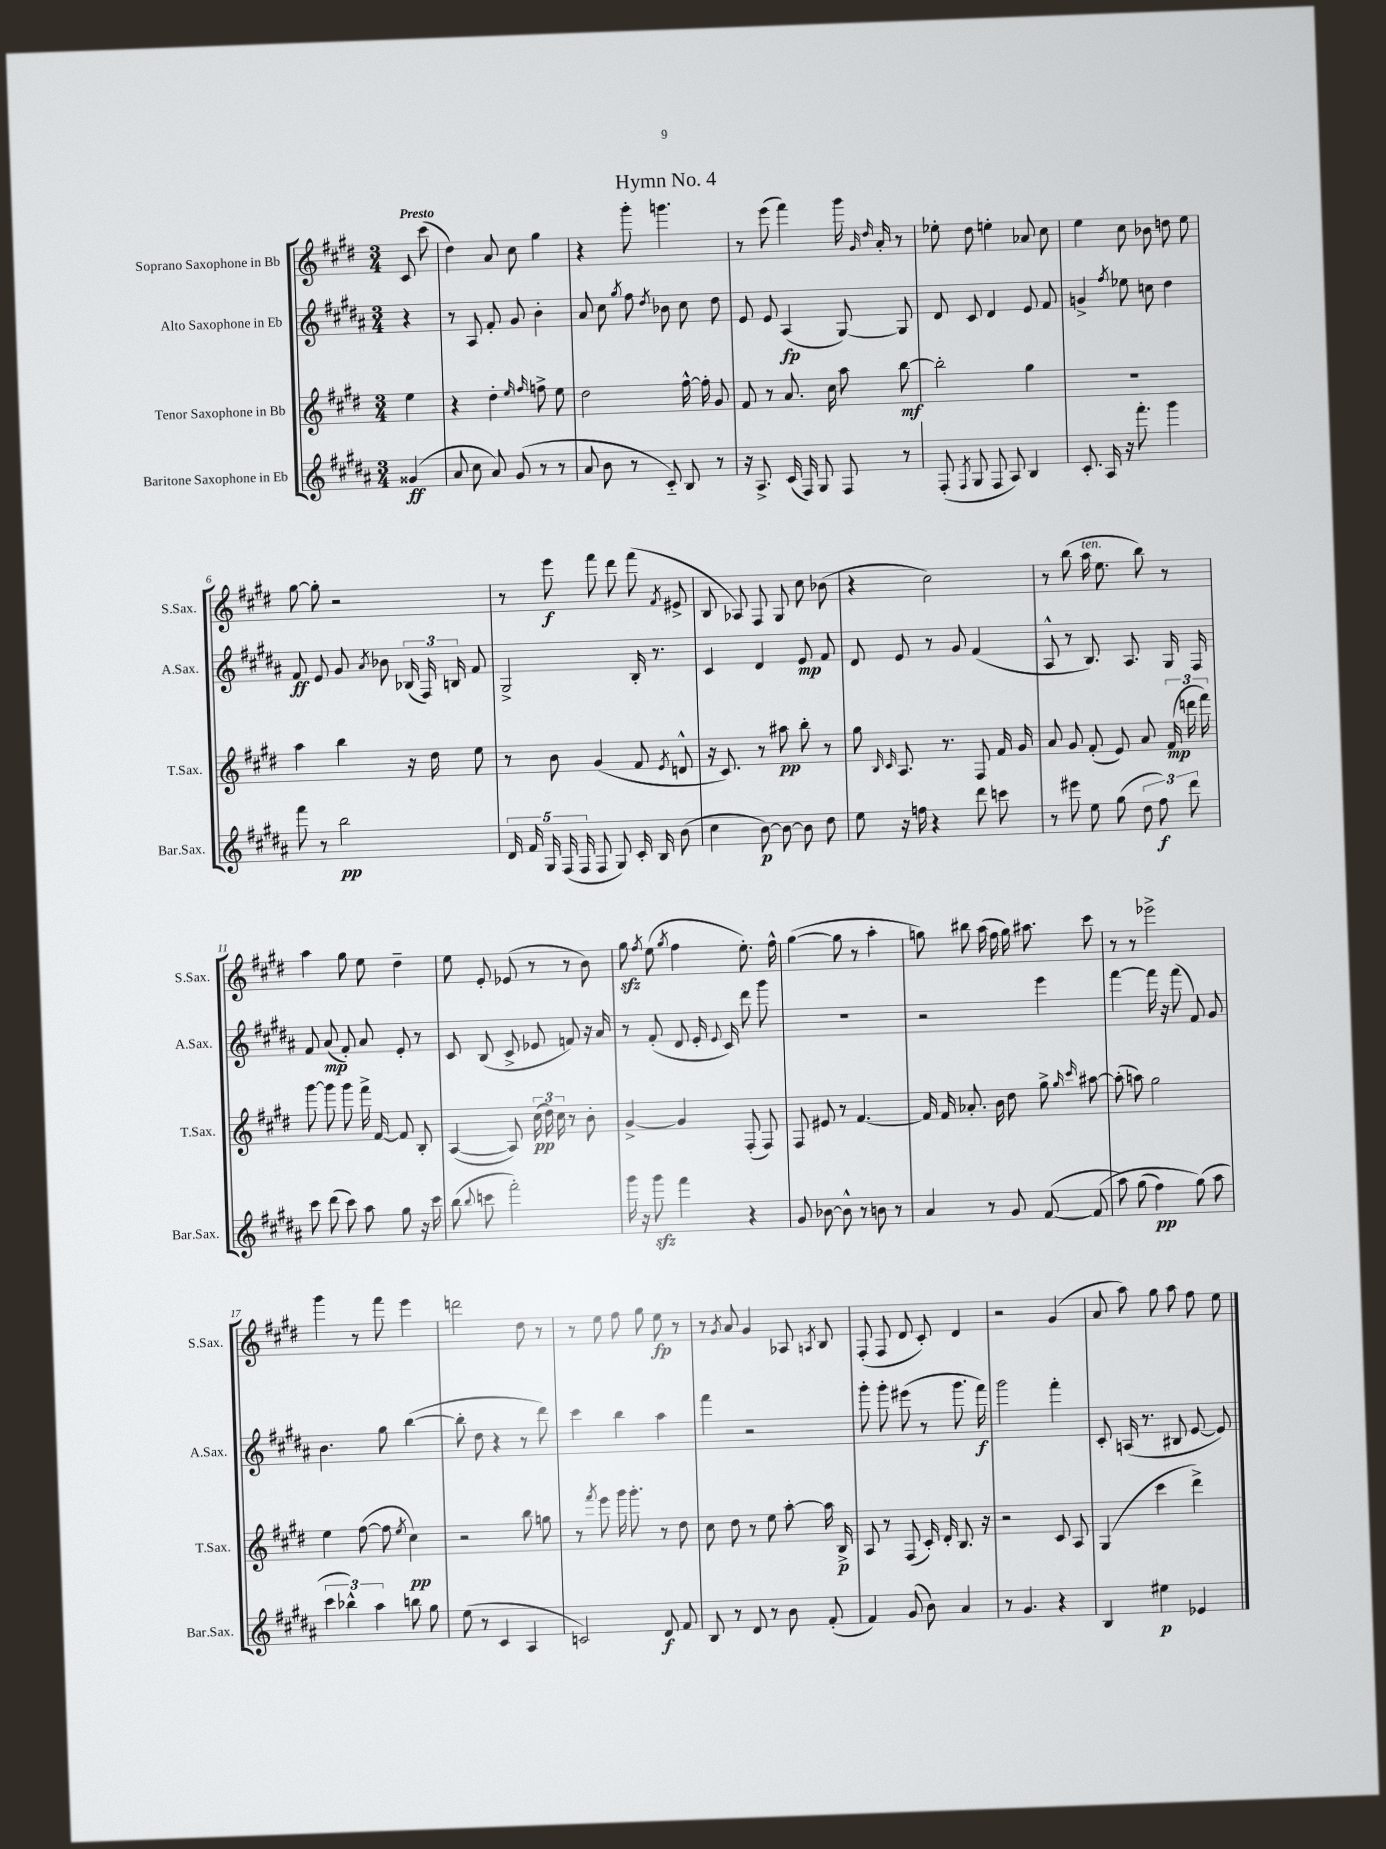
\header { title = "Hymn No. 4" }
<<
\new StaffGroup <<
\new Staff = "s0" \with { instrumentName = "Soprano Saxophone in Bb" shortInstrumentName = "S.Sax." } {
    \clef treble \key e \major \numericTimeSignature \time 3/4 \partial 4 \tempo "Presto"
    \autoBeamOff cis'8 cis'''8( |
    dis''4) a'8 cis''8 gis''4 |
    r4 gis'''8-. g'''4. |
    r8 e'''8( fis'''4) gis'''16 \grace { gis'16 dis''16 } a'16-. r8 |
    ees''8-. dis''8 e''4-. aes'8 cis''8 |
    e''4 cis''8 bes'8 d''8 e''8 |
    gis''8~ gis''8-. r2 |
    r8 e'''8\f fis'''8 dis'''8 fis'''8( \acciaccatura { fis'8 } eis'8-> |
    b8 aes8) fis8 gis8 cis''8 bes'8( |
    r4 cis''2) |
    r8 b''8( a''16^\markup { \italic "ten." } e''8. b''8) r8 |
    a''4 gis''8 e''8 dis''4-- |
    e''8 e'8-. ees'8( r8 r8 b'8) |
    gis''8\sfz \acciaccatura { fis''8 } e''8( \acciaccatura { gis''8 } fis''4 e''8.-.) fis''16-^ |
    gis''4~( gis''8 r8 a''4-. |
    g''8) bis''8 a''16( fis''16 g''16) ais''8. cis'''8 |
    r8 r8 ees'''2-> |
    gis'''4 r8 fis'''8 e'''4 |
    d'''2 dis''8 r8 |
    r8 e''8 fis''8 gis''8 e''8\fp r8 |
    r8 \acciaccatura { gis'8 } a'8 gis'4 aes8 \acciaccatura { a8 } b8 |
    fis8-.( fis8 dis'8 cis'8-.) dis'4 |
    r2 gis'4( |
    a'8 a''8) gis''8 a''8 fis''8 e''8 \bar "|." |
}
\new Staff = "s1" \with { instrumentName = "Alto Saxophone in Eb" shortInstrumentName = "A.Sax." } {
    \clef treble \key b \major \numericTimeSignature \time 3/4 \partial 4
    \autoBeamOff r4 |
    r8 ais8 fis'8-. gis'8 b'4-. |
    ais'8 cis''8 \acciaccatura { gis''8 } fis''8 \acciaccatura { dis''8 } bes'8 cis''8 dis''8 |
    e'8 e'8 ais4\fp( gis8~) gis8 |
    dis'8 cis'8 dis'4 e'8 fis'8 |
    g'4-> \acciaccatura { fis''8 } ees''8 c''8 dis''4 |
    fis'8\ff e'8 gis'8 \acciaccatura { ais'8 } bes'8 \tuplet 3/2 { bes16( fis16) b16 } fis'8 |
    gis2-> b16-. r8. |
    cis'4 dis'4 e'8\mp fis'8 |
    dis'8 e'8 r8 gis'8 fis'4( |
    ais8-^ r8 b8.) ais8. gis16 fis16 |
    fis'8 ais'8\mp( fis'8-.) ais'8 e'8-. r8 |
    cis'8 b8( cis'8-> ees'8 f'8) r16 ais'16 |
    r8 fis'8-.( dis'8 e'16-. \appoggiatura { e'8 } cis'16) dis'''8 gis'''8 |
    R2. |
    r2 e'''4 |
    fis'''4~ fis'''16 r16 fis'''8( fis'8) gis'8 |
    b'4. gis''8 b''4~( |
    b''8-. dis''8 r4 r8 dis'''8) |
    cis'''4 b''4 ais''4 |
    fis'''4 r2 |
    gis'''8-. gis'''8-. eis'''8( r8 gis'''8. fis'''16\f) |
    gis'''2 fis'''4-. |
    cis'8-. a16( r8. bis8 e'8~ e'8) \bar "|." |
}
\new Staff = "s2" \with { instrumentName = "Tenor Saxophone in Bb" shortInstrumentName = "T.Sax." } {
    \clef treble \key e \major \numericTimeSignature \time 3/4 \partial 4
    \autoBeamOff e''4 |
    r4 dis''4-. \grace { e''16 fis''16 } f''8-> e''8 |
    dis''2 fis''16~-^ fis''16-. gis'8 |
    fis'8 r8 a'8. cis''16 a''8 b''8~\mf |
    b''2-. gis''4 |
    R2. |
    a''4 b''4 r16 dis''16 e''8 |
    r8 b'8 gis'4( fis'8 \acciaccatura { e'8 } d'8-^ |
    r16 cis'8.) r8 ais''8\pp b''8-. r8 |
    gis''8 \grace { b16 cis'16 } a8. r8. fis8 fis'16 gis'16 |
    a'8 gis'8 fis'8-.( e'8) a'8 \tuplet 3/2 { fis'16\mp( d'''16 fis'''16) } |
    gis'''8~ gis'''8 gis'''8 fis'''16-> fis'16~ fis'8 b8-. |
    a4~( a8) \tuplet 3/2 { cis''16\pp( dis''16) cis''16 } r8 b'8-. |
    gis'4~-> gis'4 fis8-.( fis8) |
    fis8 eis'8 r8 fis'4.~ |
    fis'16 fis'16 aes'8.-. b'16 dis''8 gis''8-> \grace { gis''16 cis'''16 } ais''8~ |
    ais''8-.( a''8) gis''2 |
    e''4 fis''8~( fis''8 \acciaccatura { e''8 } cis''4\pp) |
    r2 b''8 g''8 |
    r8 \acciaccatura { fis'''8 } e'''8 gis'''16 gis'''8.-. r8 dis''8 |
    cis''8 dis''8 r8 e''8 a''8~-. a''16 b16->\p |
    a8 r8 fis8( cis'16-.) dis'16-. b8. r16 |
    r2 cis'8 a8 |
    gis4( cis'''4 dis'''4->) \bar "|." |
}
\new Staff = "s3" \with { instrumentName = "Baritone Saxophone in Eb" shortInstrumentName = "Bar.Sax." } {
    \clef treble \key b \major \numericTimeSignature \time 3/4 \partial 4
    \autoBeamOff gisis'4\ff( |
    ais'8 cis''8 ais'8) gis'8( r8 r8 |
    ais'8 b'8 r8 cis'8-_) b8 r8 |
    r16 ais8.-> cis'16( fis16) gis8 fis8 r8 |
    fis8-.( \acciaccatura { fis8 } gis8 fis8 ais8) b4 |
    cis'8.-. ais16 r16 fis'''8.-. gis'''4 |
    fis'''8 r8 b''2\pp |
    \tuplet 5/4 { dis'16 fis'16 gis16 fis16( fis16 } fis8 gis8) cis'16-. b16 b'8( |
    cis''4 b'8~\p) b'8~ b'8 dis''8 |
    e''8 r16 f''16 r4 dis'''8 c'''8 |
    r8 eis'''8 e''8 gis''8( \tuplet 3/2 { dis''8 fis''8\f) dis'''8 } |
    cis'''8 dis'''8( cis'''8) ais''8 gis''8 r16 cis'''16 |
    b''8( \appoggiatura { b''8 } c'''8 fis'''2-.) |
    gis'''16 r16 gis'''8\sfz fis'''4 r4 |
    gis'8 bes'8~ bes'8-^ r8 b'8 r8 |
    ais'4 r8 gis'8 fis'8~( fis'8\( |
    ais''8) gis''8( fis''4\pp) gis''8(\) ais''8 |
    \tuplet 3/2 { cis'''4 bes''4-^) ais''4 } b''8 gis''8 |
    e''8( r8 cis'4 ais4 |
    c'2) dis'8\f fis'8 |
    b8 r8 dis'8 r8 b'8 fis'8-.( |
    fis'4) gis'8( b'8) ais'4 |
    r8 gis'4. r4 |
    b4 eis''4\p ees'4 \bar "|." |
}
>>
>>
